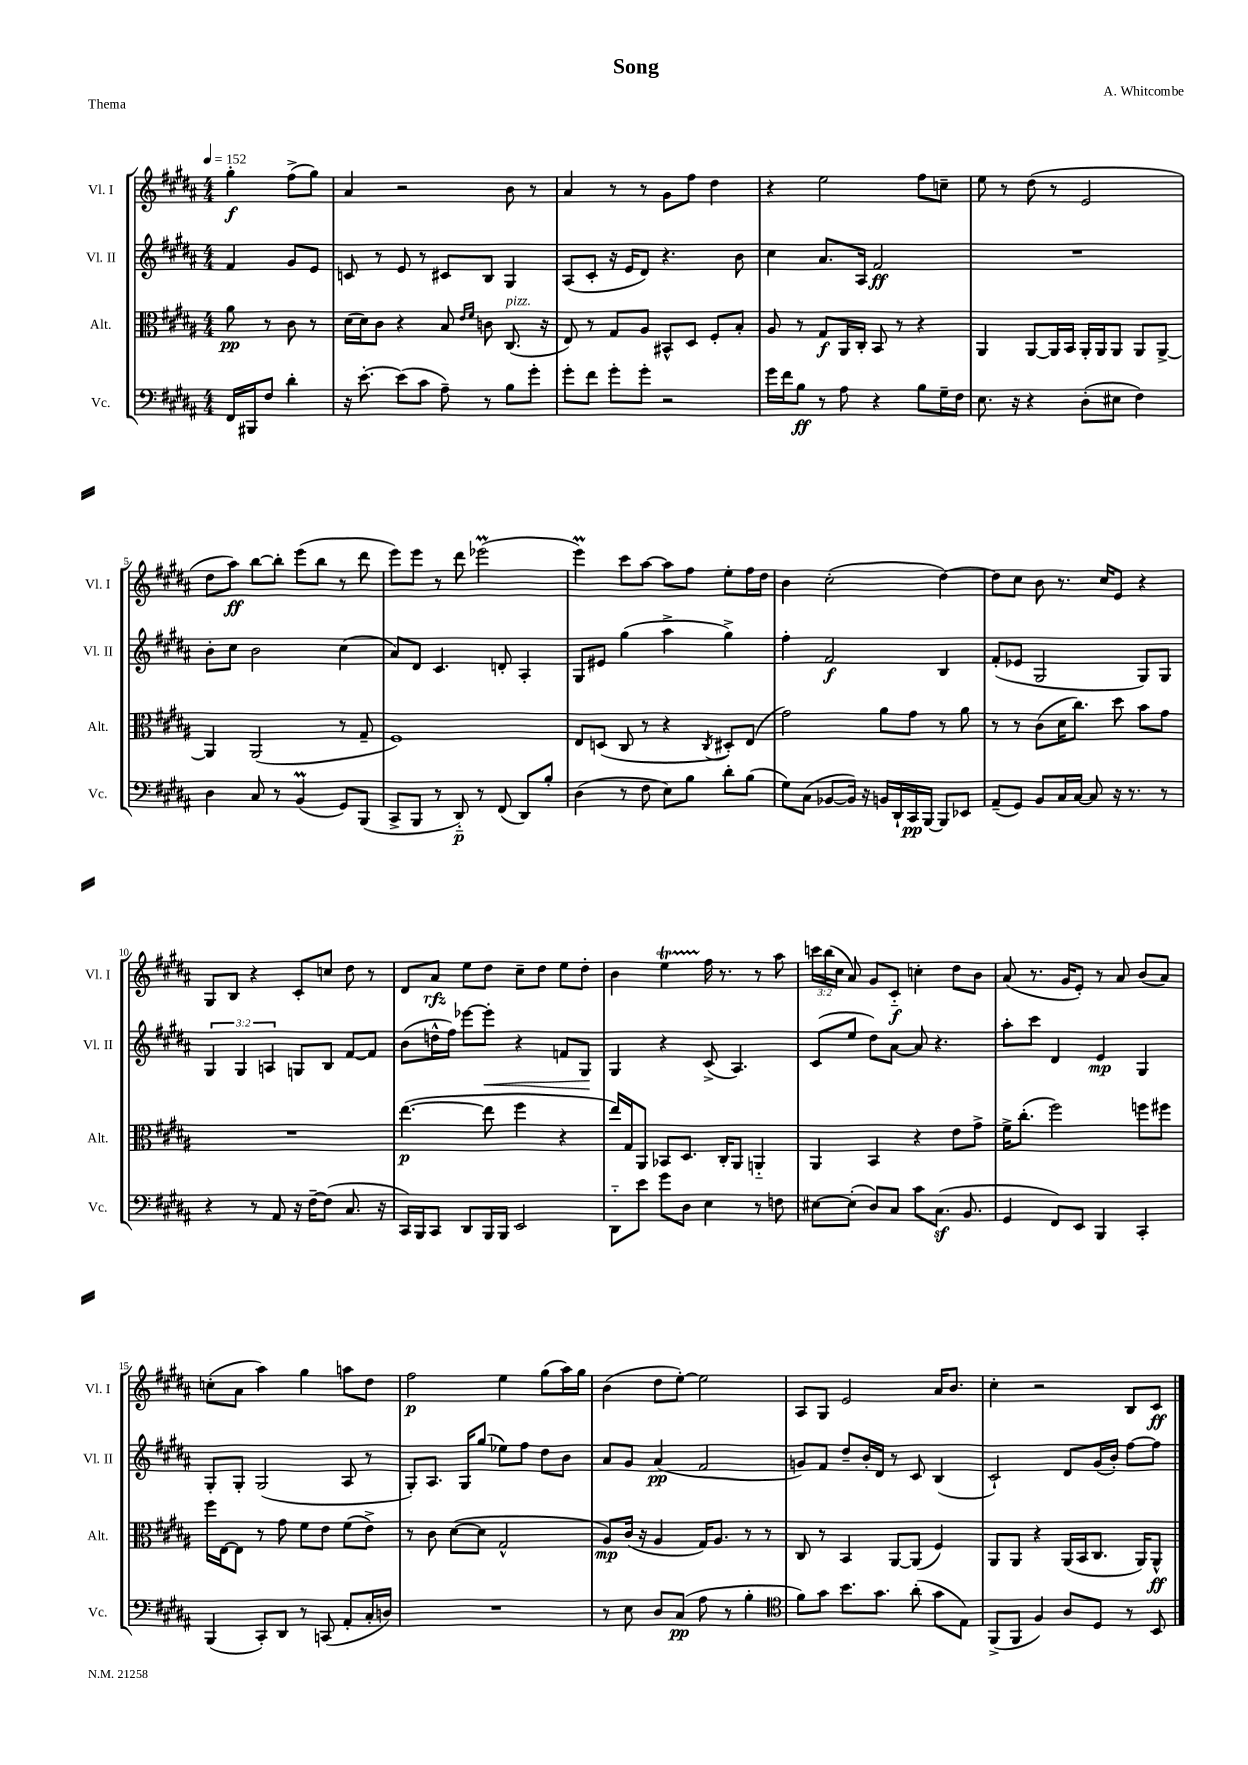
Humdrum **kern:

**kern	**kern	**kern	**kern
*staff4	*staff3	*staff2	*staff1
*clefF4	*clefC3	*clefG2	*clefG2
*k[f#c#g#d#a#]	*k[f#c#g#d#a#]	*k[f#c#g#d#a#]	*k[f#c#g#d#a#]
*M4/4	*M4/4	*M4/4	*M4/4
*MM152	*MM152	*MM152	*MM152
16FF#/LL	8a#\	4f#/	4gg#'\
16BBB#/J	.	.	.
8F#/J	8r	.	.
4d#'\	8c#\	8g#/L	(8ff#^\L
.	8r	8e/J	8gg#\J)
=	=	=	=
16r	(16d#\LL	8c/	4a#/
[8.e'\	16d#\J)	.	.
.	8c#\J	8r	.
(8e\]L	4r	8e/	2r
8c#\J	.	8r	.
8A#~\)	8B/	8c#/L	.
.	16qqe/LL	.	.
.	16qqf#/JJ	.	.
8r	8c\	8B/J	.
8B\L	(8.C#/	4G#/	8b\
8g#'\J	.	.	8r
.	16r	.	.
=	=	=	=
8g#'\L	8E/)	(8A#/L	4a#/
8f#\J	8r	8c#'/J	.
8g#'\L	8G#/L	16r	8r
.	.	16e/LK	.
8g#'\J	8A#/J	8d#/J)	8r
2r	8BB#^^/L	4.r	8g#\L
.	8D#/J	.	8ff#\J
.	8F#'/L	.	4dd#\
.	8B'/J	8b\	.
=	=	=	=
16g#\LL	8A#/	4cc#\	4r
16f#\J	.	.	.
8B\J	8r	.	.
8r	8G#/L	8.a#/L	2ee\
8A#\	16AA#/L	.	.
.	16C#'/JJ	16A#/Jk	.
4r	8BB/	2f#/	.
.	8r	.	.
8B\L	4r	.	8ff#\L
16G#~\L	.	.	8cc~\J
16F#\JJ	.	.	.
=	=	=	=
8.E\	4AA#/	1r	8ee\
.	.	.	8r
16r	.	.	.
4r	[8AA#/L	.	(8dd#\
.	16AA#/]L	.	8r
.	16BB/JJ	.	.
(8D#'\L	16AA#'/LL	.	2e/
.	16AA#/J	.	.
8E#\J	8AA#/J	.	.
4F#\)	8AA#/L	.	.
.	[8AA#^/J	.	.
=	=	=	=
4D#\	4AA#/]	8b'\L	8dd#\L
.	.	8cc#\J	8aa#\J)
8C#/	(2AA#/	2b\	[8bb\L
8r	.	.	8bb'\]J
(4BB/	.	.	(8eee\L
.	.	.	8bb\J
8GG#/L)	8r	(4cc#\	8r
(8BBB/J	8G#~/	.	8ddd#\
=	=	=	=
8CC#^/L	1F#)	8a#/L)	8eee\L)
8BBB/J	.	8d#/J	8eee\J
8r	.	4.c#/	8r
8DD#'~/)	.	.	8ddd#\
8r	.	.	(2eee-\
(8FF#/	.	8d'/	.
8DD#/L)	.	4A#'/	.
8B'/J	.	.	.
=	=	=	=
(4D#\	8E/L	8G#/L	4eee\)
.	(8D/J	8e#/J	.
8r	8C#/	(4gg#\	8ccc#\L
8F#\	8r	.	[8aa#\J
8E\L)	4r	4aa#^\	8aa#\]L
8B\J	.	.	8ff#\J
.	8qC#/	.	.
8d#'\L	8D#'/L)	4gg#^\)	8ee'\L
(8B\J	(8E/J	.	16ff#\L
.	.	.	16dd#\JJ
=	=	=	=
8G#\L)	2g#\)	4ff#'\	4b\
(8C#\J	.	.	.
[8BB-/L	.	2f#/	(2cc#'\
16BB-/]Jk)	.	.	.
16r	.	.	.
16BB/LL	8a#\L	.	.
16DD#`/	.	.	.
16CC#/	8g#\J	.	.
[16BBB/JJ	.	.	.
8BBB/]L	8r	4B/	[4dd#\)
8EE-/J	8a#\	.	.
=	=	=	=
(8AA#~/L	8r	(8f#'/L	8dd#\]L
8GG#/J)	8r	8e-/J	8cc#\J
8BB/L	(8c#\L	2G#/	8b\
16C#/L	16d#\K	.	8.r
[16C#/JJ	8.cc#\J)	.	.
8C#/]	.	.	.
.	.	.	16cc#/LK
16r	8dd#\	.	8e/J
8.r	.	.	.
.	8b\L	8G#/L)	4r
8r	8g#\J	8G#/J	.
=	=	=	=
4r	1r	6G#/	8G#/L
.	.	.	8B/J
.	.	6G#/	.
8r	.	.	4r
.	.	6A/	.
8AA#/	.	.	.
16r	.	8G/L	8c#'/L
[16F#~\LK	.	.	.
(8F#\]J	.	8B/J	8cc/J
8.C#/	.	[8f#/L	8dd#\
.	.	8f#/]J	8r
16r	.	.	.
=	=	=	=
16CC#/LL)	([4.ee\	(8b\L	8d#/L
16BBB/J	.	.	.
8CC#/J	.	16dd^^\L	8a#/J
.	.	16ff#\JJ)	.
8DD#/L	.	[8eee-\L	8ee\L
16BBB/L	8ee\]	8eee-'\]J	8dd#\J
16BBB/JJ	.	.	.
2EE/	4ff#\	4r	8cc#~\L
.	.	.	8dd#\J
.	4r	8f/L	8ee\L
.	.	8G#/J	8dd#'\J
=	=	=	=
8DD#'~\L	16ee/LL)	4G#/	4b\
.	16G#/J	.	.
8e\J	8AA#/J	.	.
8g#\L	8BB-/L	4r	4ee\
8D#\J	8.D#/J	.	.
4E\	.	(8c#^/	16ff#\
.	16C#'/LK	.	8.r
.	8AA#/J	4.A#/)	.
8r	4AA'~/	.	8r
8F\	.	.	8aa#\
=	=	=	=
[8E#\L	4AA#/	(8c#/L	24ccc\LL
.	.	.	(24bb\
.	.	.	24cc#\JJ
(8E#'\]J	.	8ee/J	8a#/)
8D#/L)	4BB/	8dd#\L)	8g#/L
8C#/J	.	[8a#\J	8c#'~/J
8c#\L	4r	8a#/]	4cc'\
(8.C#\J	.	4.r	.
.	8e\L	.	8dd#\L
8.BB/	.	.	.
.	8g#^\J	.	8b\J
=	=	=	=
4GG#/	16f#^\LK	8aa#'\L	(8a#/
.	(8.cc#'\J	.	.
.	.	8ccc#\J	8.r
8FF#/L)	2ff#\)	4d#/	.
.	.	.	16g#/LK
8EE/J	.	.	8e'/J)
4BBB/	.	4e/	8r
.	.	.	8a#/
4CC#'/	8ff\L	4G#/	(8b/L
.	8ff#\J	.	8a#/J)
=	=	=	=
(4BBB/	16ff#\LL	8G#'/L	(8cc'\L
.	[16E\J	.	.
.	8E\]J	8G#'/J	8a#\J
8CC#'/L)	8r	(2G#/	4aa#\)
8DD#/J	8g#\	.	.
8r	8f#\L	.	4gg#\
(8CC/	8e\J	.	.
8AA#'/L	(8f#\L	8A#/	8aa\L
16C#'/L	8e^\J)	8r	8dd#\J
16D/JJ)	.	.	.
=	=	=	=
1r	8r	8G#'/L)	2ff#\
.	8c#\	8.A#/J	.
.	([8d#\L	.	.
.	.	16G#/LK	.
.	8d#\]J	(8gg#/J	.
.	2G#^^/	8ee-\L)	4ee\
.	.	8ff#\J	.
.	.	8dd#\L	(8gg#\L
.	.	8b\J	16aa#\L)
.	.	.	16gg#\JJ
=	=	=	=
8r	8A#/L)	8a#/L	(4b\
8E\	(16c#/Jk	8g#/J	.
.	16r	.	.
8D#/L	4A#/	(4a#/	8dd#\L
(8C#/J	.	.	[8ee'\J)
8A#\	16G#/LK)	2f#/	2ee\]
.	8.A#/J	.	.
8r	.	.	.
4B'\	8r	.	.
.	8r	.	.
=	=	=	=
*clefC4	*	*	*
8f#\L)	8C#/	8g/L)	8A#/L
8g#\J	8r	8f#/J	8G#/J
8.b\L	4BB/	8dd#~/L	2e/
.	.	16b'/L	.
8.g#\J	.	16d#/JJ	.
.	[8AA#/L	8r	.
(8a#'\	(8AA#/]J	8c#/	.
8g#\L	4F#/)	(4B/	16a#/LK
.	.	.	8.b/J
8E\J)	.	.	.
=	=	=	=
(8FF#^/L	8AA#/L	2c#`/)	4cc#'\
8FF#/J	8AA#/J	.	.
4F#/)	4r	.	2r
8A#/L	(16AA#/LL	8d#/L	.
.	16BB/J	.	.
8D#/J	8.C#/J	(16g#/L	.
.	.	16b'/JJ)	.
8r	.	[8ff#\L	8B/L
.	16AA#/LK)	.	.
8BB/	8AA#^^/J	8ff#\]J	8c#/J
==	==	==	==
*-	*-	*-	*-
